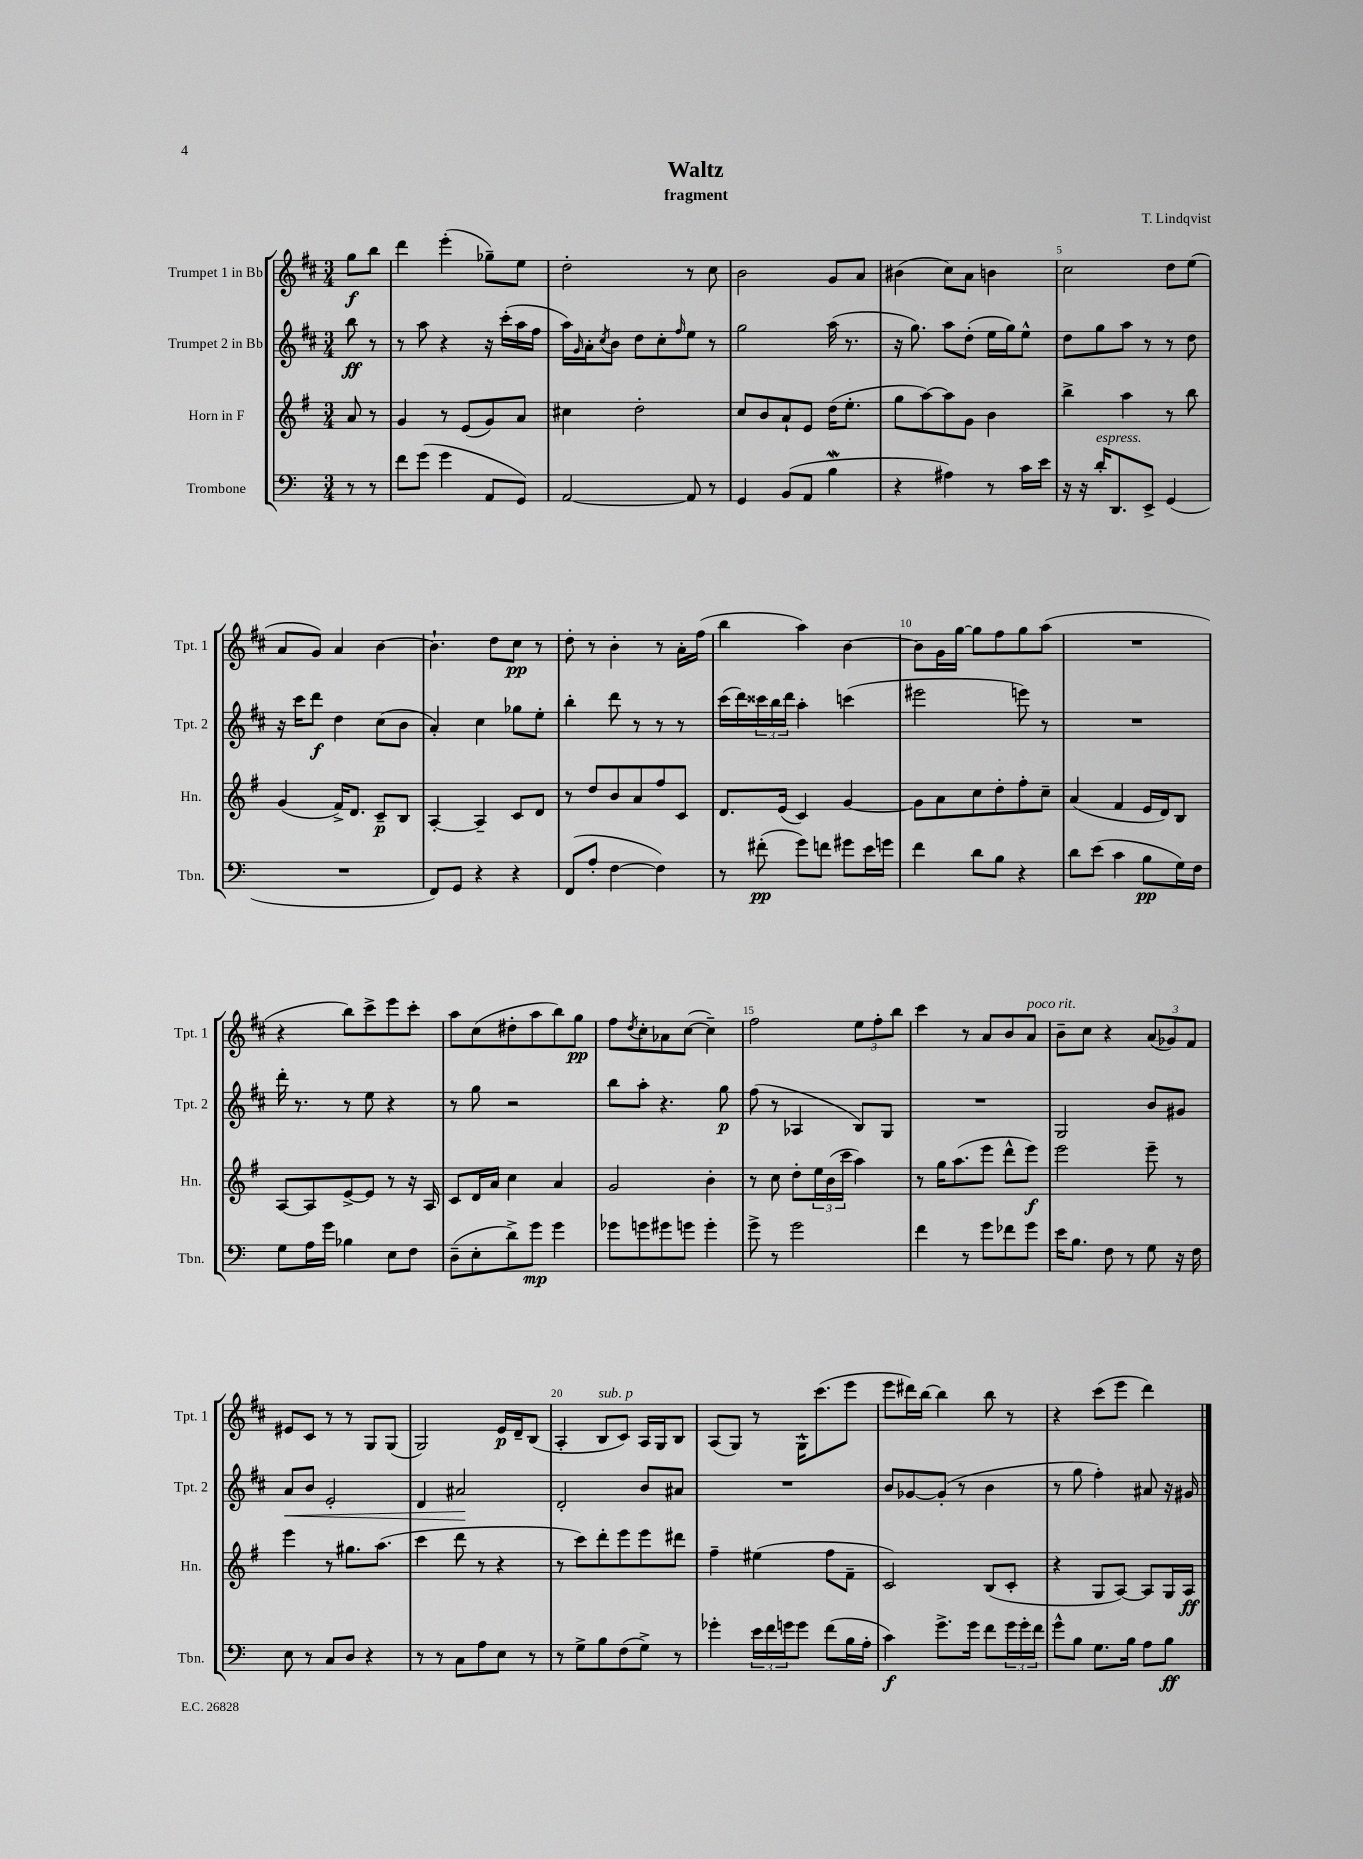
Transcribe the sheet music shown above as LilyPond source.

\header { title = "Waltz" composer = "T. Lindqvist" subtitle = "fragment" }
<<
\new StaffGroup <<
\new Staff = "s0" \with { instrumentName = "Trumpet 1 in Bb" shortInstrumentName = "Tpt. 1" } {
    \clef treble \key d \major \numericTimeSignature \time 3/4 \partial 4
    g''8\f b''8 |
    d'''4 e'''4-.( ges''8--) e''8 |
    d''2-. r8 cis''8 |
    b'2 g'8 a'8 |
    bis'4( cis''8) a'8 b'4 |
    cis''2 d''8 e''8( |
    a'8 g'8) a'4 b'4~ |
    b'4.-! d''8 cis''8\pp r8 |
    d''8-. r8 b'4-. r8 a'16-. fis''16( |
    b''4 a''4) b'4~ |
    b'8 g'16 g''16~ g''8 fis''8 g''8 a''8( |
    R2. |
    r4 b''8) cis'''8-> e'''8 cis'''8-. |
    a''8 cis''8( dis''8-. a''8 b''8) g''8\pp |
    fis''8 \acciaccatura { d''8 } cis''8-. aes'8 cis''8~( cis''4--) |
    fis''2 \tuplet 3/2 { e''8 fis''8-. b''8 } |
    cis'''4 r8 a'8 b'8 a'8^\markup { \italic "poco rit." } |
    b'8-- cis''8 r4 \tuplet 3/2 { a'8( ges'8) fis'8 } |
    eis'8 cis'8 r8 r8 g8 g8( |
    g2) e'16\p d'16-- b8( |
    a4-. b8^\markup { \italic "sub. p" } cis'8) a16 g16 b8 |
    a8( g8) r8 g16-^ cis'''8.( e'''8 |
    e'''8 dis'''16) b''16~ b''4 b''8 r8 |
    r4 cis'''8( e'''8 d'''4) \bar "|." |
}
\new Staff = "s1" \with { instrumentName = "Trumpet 2 in Bb" shortInstrumentName = "Tpt. 2" } {
    \clef treble \key d \major \numericTimeSignature \time 3/4 \partial 4
    b''8\ff r8 |
    r8 a''8 r4 r16 cis'''16-.( a''16 fis''16 |
    a''16) \grace { g'16 } a'16-. \acciaccatura { cis''8 } b'8 d''8 cis''8-. \grace { fis''16 } e''8 r8 |
    g''2 a''16( r8. |
    r16 g''8.) a''8 d''8-.( e''16 g''16) e''8-^ |
    d''8 g''8 a''8 r8 r8 d''8 |
    r16 cis'''16 d'''8\f d''4 cis''8( b'8 |
    a'4-.) cis''4 ges''8 e''8-. |
    b''4-. d'''8 r8 r8 r8 |
    cis'''16( d'''16) \tuplet 3/2 { cisis'''16 b''16 d'''16 } a''4-. c'''4( |
    eis'''2 e'''8) r8 |
    R2. |
    d'''16-. r8. r8 e''8 r4 |
    r8 g''8 r2 |
    b''8 a''8-. r4. g''8\p |
    fis''8( r8 aes4 b8) g8 |
    R2. |
    g2 b'8 gis'8 |
    a'8\< b'8 e'2-. |
    d'4 ais'2\! |
    d'2-. b'8 ais'8 |
    R2. |
    b'8 ges'8~ ges'8-.( r8 b'4 |
    r8 g''8 fis''4-.) ais'8 r16 gis'16 \bar "|." |
}
\new Staff = "s2" \with { instrumentName = "Horn in F" shortInstrumentName = "Hn." } {
    \clef treble \key g \major \numericTimeSignature \time 3/4 \partial 4
    a'8 r8 |
    g'4 r8 e'8( g'8) a'8 |
    cis''4 d''2-. |
    c''8 b'8 a'8-! e'8 d''16( e''8.-. |
    g''8 a''8~) a''8 g'8 b'4 |
    b''4-> a''4 r8 b''8 |
    g'4( fis'16->) d'8. c'8--\p b8 |
    a4~-. a4-- c'8 d'8 |
    r8 d''8 b'8 a'8 fis''8 c'8 |
    d'8. e'16( c'4) g'4~ |
    g'8 a'8 c''8 d''8-. fis''8-. c''8-- |
    a'4( fis'4 e'16 d'16) b8 |
    a8~ a8 e'8~-> e'8 r8 r16 a16 |
    c'8 d'16 a'16 c''4 a'4 |
    g'2 b'4-. |
    r8 c''8 d''8-. \tuplet 3/2 { e''16 b'16( c'''16 } a''4) |
    r8 g''16 a''8.( e'''8 d'''8-^ e'''8\f) |
    e'''2 e'''8-- r8 |
    e'''4 r8 gis''8. a''8.( |
    c'''4 d'''8 r8 r4 |
    r8 c'''8) d'''8-. e'''8 e'''8 dis'''8 |
    fis''4-- eis''4( fis''8 fis'8-- |
    c'2) b8( c'8-. |
    r4 g8 a8~) a8 g16 a16\ff \bar "|." |
}
\new Staff = "s3" \with { instrumentName = "Trombone" shortInstrumentName = "Tbn." } {
    \clef bass \key c \major \numericTimeSignature \time 3/4 \partial 4
    r8 r8 |
    f'8 g'8( g'4 a,8 g,8) |
    a,2~ a,8 r8 |
    g,4 b,8( a,8 b4\mordent |
    r4 ais4) r8 c'16 e'16 |
    r16 r16 d'16-.^\markup { \italic "espress." } d,8. e,8-> g,4( |
    R2. |
    f,8) g,8 r4 r4 |
    f,8( a8-. f4~ f4) |
    r8 fis'8-.\pp( g'8) f'8 gis'8 e'16 g'16 |
    f'4 d'8 b8 r4 |
    d'8 e'8( c'4 b8\pp g16) f16 |
    g8 a16 g'16 bes4 e8 f8 |
    d8--( e8-. d'8->) g'8\mp g'4 |
    ges'8 g'8 gis'8 g'8 g'4-. |
    g'8-> r8 g'2 |
    f'4 r8 g'8 fes'8 g'8 |
    e'16 b8. f8 r8 g8 r16 f16 |
    e8 r8 c8 d8 r4 |
    r8 r8 c8 a8 e8 r8 |
    r8 g8-> b8 f8( g8->) r8 |
    ges'4-. \tuplet 3/2 { e'16 f'16 g'16 } g'8 f'8( b16 a16-. |
    c'4\f) g'8.-> g'16 f'8 \tuplet 3/2 { g'16 g'16-. f'16 } |
    g'8-^ b8 g8. b16 a8 b8\ff \bar "|." |
}
>>
>>
\layout { \context { \Score \override BarNumber.break-visibility = ##(#f #t #t) barNumberVisibility = #(every-nth-bar-number-visible 5) } }
